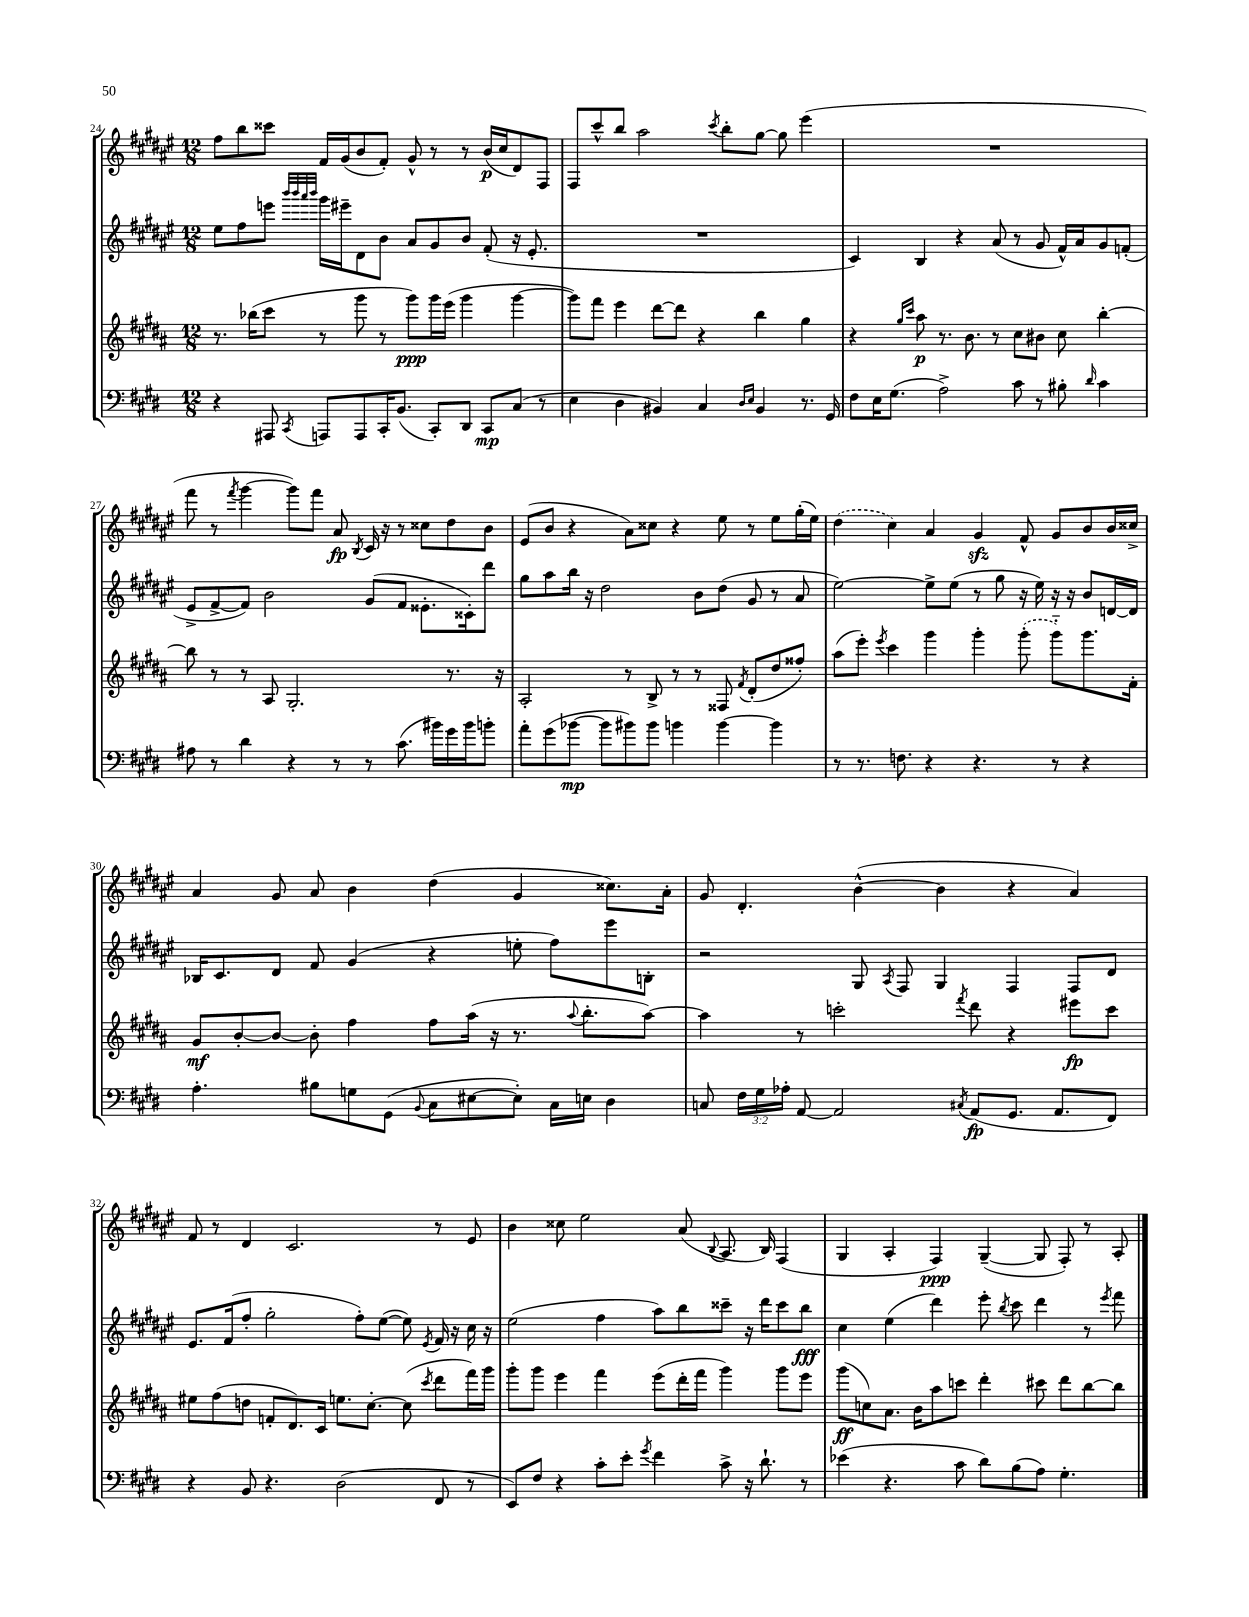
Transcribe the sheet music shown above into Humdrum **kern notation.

**kern	**dynam	**kern	**dynam	**kern	**dynam	**kern	**dynam
*part4	*part4	*part3	*part3	*part2	*part2	*part1	*part1
*staff4	*staff4	*staff3	*staff3	*staff2	*staff2	*staff1	*staff1
*clefF4	*	*clefG2	*	*clefG2	*	*clefG2	*
*k[f#c#g#d#]	*	*k[f#c#g#d#a#]	*	*k[f#c#g#d#a#e#]	*	*k[f#c#g#d#a#e#]	*
*M12/8	*	*M12/8	*	*M12/8	*	*M12/8	*
=24	=24	=24	=24	=24	=24	=24	=24
4r	.	8.r	.	8ee#\L	.	8ff#\L	.
.	.	.	.	8ff#\	.	8bb\	.
.	.	(16bb-X\KL	.	.	.	.	.
8AAA#X/	.	8ccc#\J	.	8eeen\J	.	8ccc##X\J	.
.	.	.	.	32qqbbb/LLL	.	.	.
.	.	.	.	32qqbbb/	.	.	.
.	.	.	.	32qqaaa#/	.	.	.
8qCC#/	.	.	.	32qqbbb/JJJ	.	.	.
8AAAn/L	.	8r	.	16ggg#\LL	.	16f#/LL	.
.	.	.	.	16eee#X~\J	.	(16g#/J	.
8AAA/	.	8ggg#\	.	8d#\	.	8b/	.
16CC#'/K	.	8r	.	8b\J	.	8f#'/J)	.
(8.BB/J	.	.	.	.	.	.	.
.	.	8ggg#\L)	ppp	8a#/L	.	8g#^^/	.
8CC#'/L)	.	16ggg#\L	.	8g#/	.	8r	.
.	.	(16eee\JJ	.	.	.	.	.
8DD#/J	.	4ggg#\	.	8b/J	.	8r	.
8CC#/L	mp	.	.	(8f#'/	.	(16b/LL	p
.	.	.	.	.	.	16cc#/J	.
(8C#/J	.	[4ggg#\	.	16r	.	8d#/)	.
.	.	.	.	8.e#'/	.	.	.
8r	.	.	.	.	.	8F#/J	.
=25	=25	=25	=25	=25	=25	=25	=25
4E\	.	8ggg#\L])	.	1.r	.	8F#/L	.
.	.	8fff#\J	.	.	.	8ccc#^^/	.
4D#\	.	4eee\	.	.	.	8bb/J	.
.	.	.	.	.	.	2aa#\	.
4BB#X/)	.	[8ddd#\L	.	.	.	.	.
.	.	8ddd#\J]	.	.	.	.	.
4C#/	.	4r	.	.	.	.	.
.	.	.	.	.	.	8qccc#/	.
.	.	.	.	.	.	8bb'\L	.
16qqD#/LL	.	.	.	.	.	.	.
16qqE/JJ	.	.	.	.	.	.	.
4BB#/	.	4bb\	.	.	.	[8gg#\J	.
.	.	.	.	.	.	8gg#\]	.
8.r	.	4gg#\	.	.	.	(4eee#\	.
16GG#/	.	.	.	.	.	.	.
=26	=26	=26	=26	=26	=26	=26	=26
8F#\L	.	4r	.	4c#/)	.	1.r	.
16E\K	.	.	.	.	.	.	.
(8.G#\J	.	.	.	.	.	.	.
.	.	16qqgg#/LL	.	.	.	.	.
.	.	16qqccc#/JJ	.	.	.	.	.
.	.	8aa#\	p	4B/	.	.	.
2A^\)	.	8.r	.	.	.	.	.
.	.	.	.	4r	.	.	.
.	.	8.b\	.	.	.	.	.
.	.	8r	.	(8a#/	.	.	.
8c#\	.	8cc#\L	.	8r	.	.	.
8r	.	8b#X\J	.	8g#/	.	.	.
8B#X'\	.	8cc#\	.	16f#^^/LL)	.	.	.
.	.	.	.	16a#/J	.	.	.
16qqd#/	.	.	.	.	.	.	.
4c#\	.	[4bb'\	.	8g#/	.	.	.
.	.	.	.	(8fn'/J	.	.	.
!!LO:LB:g=z
=27	=27	=27	=27	=27	=27	=27	=27
8A#X\	.	8bb\]	.	8e#^/L	.	8fff#\	.
8r	.	8r	.	[8f#^/	.	8r	.
.	.	.	.	.	.	8qfff#/	.
4d#\	.	8r	.	8f#/J])	.	[4ggg#\	.
.	.	8A#/	.	2b\	.	.	.
4r	.	2.G#'/	.	.	.	8ggg#\L])	.
.	.	.	.	.	.	8fff#\J	.
8r	.	.	.	.	.	8a#/	fp
.	.	.	.	.	.	8qB/	.
8r	.	.	.	(8g#/L	.	16c#/	.
.	.	.	.	.	.	16r	.
(8.c#\	.	.	.	8f#/J	.	8r	.
.	.	.	.	8.e##X'\L	.	8cc##X\L	.
16b#X\LL)	.	.	.	.	.	.	.
16g#\	.	8.r	.	.	.	8dd#\	.
16b#\J	.	.	.	16c##X'\k)	.	.	.
8bn'\J	.	.	.	8ddd#\J	.	8b\J	.
.	.	16r	.	.	.	.	.
=28	=28	=28	=28	=28	=28	=28	=28
8a'\L	.	2A#'/	.	8gg#\L	.	(8e#/L	.
(8g#\	.	.	.	8aa#\	.	8b/J	.
[8b-X\J	mp	.	.	16bb\Jk	.	4r	.
.	.	.	.	16r	.	.	.
8b-\L]	.	.	.	2dd#\	.	.	.
8b#X\)	.	8r	.	.	.	8a#\L)	.
8b#\J	.	8B^/	.	.	.	8cc##X\J	.
4bn\	.	8r	.	.	.	4r	.
.	.	8r	.	8b\L	.	.	.
[4b\	.	8F##X/	.	(8dd#\J	.	8ee#\	.
.	.	8qf#/	.	.	.	.	.
.	.	(8d#'/L	.	8g#/	.	8r	.
4b\]	.	8dd#/	.	8r	.	8ee#\L	.
.	.	8ff##X'/J)	.	8a#/	.	(16gg#'\L	.
.	.	.	.	.	.	16ee#\JJ)	.
=29	=29	=29	=29	=29	=29	=29	=29
8r	.	(8aa#\L	.	[2ee#\)	.	(4dd#\	.
8.r	.	8eee'\J)	.	.	.	.	.
.	.	8qeee/	.	.	.	.	.
.	.	4ccc#\	.	.	.	4cc#\)	.
8.Fn\	.	.	.	.	.	.	.
4r	.	4ggg#\	.	8ee#^\L]	.	4a#/	.
.	.	.	.	(8ee#\J	.	.	.
4.r	.	4ggg#'\	.	8r	.	4g#zz/	.
.	.	.	.	8gg#\	.	.	.
.	.	(8ggg#'\	.	16r	.	8f#^^/	.
.	.	.	.	16ee#\)	.	.	.
8r	.	8ggg#\L)	.	16r	.	8g#/L	.
.	.	.	.	16r	.	.	.
4r	.	8.ggg#\	.	8b/L	.	8b/	.
.	.	.	.	[16dn/L	.	16b/L	.
.	.	16f#'\Jk	.	16d/JJ]	.	16cc##X^/JJ	.
!!LO:LB:g=z
=30	=30	=30	=30	=30	=30	=30	=30
4.A'\	.	8g#/L	mf	16B-X/KL	.	4a#/	.
.	.	.	.	8.c#/	.	.	.
.	.	[8b'/	.	.	.	.	.
.	.	8b/J_	.	8d#/J	.	8g#/	.
8B#X\L	.	8b'\]	.	8f#/	.	8a#/	.
8Gn\	.	4ff#\	.	(4g#/	.	4b\	.
(8GG#\J	.	.	.	.	.	.	.
8qqBB/	.	.	.	.	.	.	.
8C#\L	.	8ff#\L	.	4r	.	(4dd#\	.
[8E#X\	.	(16aa#\Jk	.	.	.	.	.
.	.	16r	.	.	.	.	.
8E#'\J])	.	8.r	.	8een'\	.	4g#/	.
16C#\LL	.	.	.	8ff#\L)	.	.	.
.	.	8qqaa#/	.	.	.	.	.
16En\JJ	.	8.bb'\L	.	.	.	.	.
4D#\	.	.	.	8eee#\	.	8.cc##X\L)	.
.	.	[8aa#\J)	.	8Bn'\J	.	.	.
.	.	.	.	.	.	16a#'\Jk	.
=31	=31	=31	=31	=31	=31	=31	=31
8Cn/	.	4aa#\]	.	2r	.	8g#/	.
24F#\LL	.	.	.	.	.	4.d#'/	.
24G#\	.	.	.	.	.	.	.
24A-X'\JJ	.	.	.	.	.	.	.
[8AA/	.	8r	.	.	.	.	.
2AA/]	.	2cccn'\	.	.	.	.	.
.	.	.	.	8G#/	.	([4b^^\	.
.	.	.	.	8qA#/	.	.	.
.	.	.	.	8F#/	.	.	.
.	.	.	.	4G#/	.	4b\]	.
8qC#X/	.	8qfff#/	.	.	.	.	.
(8AA/L	fp	8ddd#\	.	.	.	.	.
8.GG#/J	.	4r	.	4F#/	.	4r	.
8.AA/L	.	.	.	.	.	.	.
.	.	8eee#X\L	fp	8F#/L	.	4a#/)	.
8FF#/J)	.	8ccc\J	.	8d#/J	.	.	.
!!LO:LB:g=z
=32	=32	=32	=32	=32	=32	=32	=32
4r	.	8ee#X\L	.	8.e#/L	.	8f#/	.
.	.	(8ff#\	.	.	.	8r	.
.	.	.	.	(16f#/k	.	.	.
8BB/	.	8ddn\J	.	8ff#'/J	.	4d#/	.
4.r	.	8fn'/L	.	2gg#'\	.	.	.
.	.	8.d#/)	.	.	.	2.c#/	.
.	.	16c#/Jk	.	.	.	.	.
(2D#\	.	8.een\L	.	.	.	.	.
.	.	.	.	8ff#'\L)	.	.	.
.	.	[8.cc#'\J	.	.	.	.	.
.	.	.	.	([8ee#\J	.	.	.
.	.	(8cc#\]	.	8ee#\])	.	.	.
.	.	8qccc#/	.	8qe#/	.	.	.
8FF#/	.	8ddd#\L	.	16f#/	.	8r	.
.	.	.	.	16r	.	.	.
8r	.	16fff#\L)	.	16cc#\	.	8e#/	.
.	.	16ggg#\JJ	.	16r	.	.	.
=33	=33	=33	=33	=33	=33	=33	=33
8EE/L)	.	8ggg#'\L	.	(2ee#\	.	4b\	.
8F#/J	.	8ggg#\J	.	.	.	.	.
4r	.	4eee\	.	.	.	8cc##X\	.
.	.	.	.	.	.	2ee#\	.
8c#'\L	.	4fff#\	.	4ff#\	.	.	.
8e'\J	.	.	.	.	.	.	.
8qg#/	.	.	.	.	.	.	.
4f#\	.	(8eee\L	.	8aa#\L)	.	.	.
.	.	16ddd#'\L	.	8bb\	.	(8a#/	.
.	.	16fff#\JJ	.	.	.	.	.
.	.	.	.	.	.	8qqB/	.
8c#^\	.	4ggg#\)	.	8ccc##X~\J	.	8.A#/	.
16r	.	.	.	16r	.	.	.
8.d#`\	.	.	.	16ddd#\KL	.	16B/)	.
.	.	8ggg#\L	.	8ccc##\	.	(4F#/	.
8r	.	8eee\J	.	8bb\J	fff	.	.
=34	=34	=34	=34	=34	=34	=34	=34
(4e-X\	.	(8ggg#\L	ff	4cc#\	.	4G#/	.
.	.	8ccn\)	.	.	.	.	.
4.r	.	8.a#\J	.	(4ee#\	.	4A#'/	.
.	.	16b\KL	.	.	.	.	.
.	.	8aa#\	.	4ddd#\)	.	4F#/)	ppp
8c#\	.	8cccn\J	.	.	.	.	.
8d#\L)	.	4ddd#'\	.	8eee#'\	.	([4G#~/	.
.	.	.	.	8qbb/	.	.	.
(8B\	.	.	.	8ccc#\	.	.	.
8A\J)	.	8ccc#X\	.	4ddd#\	.	8G#/]	.
4.G#'\	.	8ddd#\L	.	.	.	8F#'/)	.
.	.	[8bb\	.	8r	.	8r	.
.	.	.	.	8qeee#/	.	.	.
.	.	8bb\J]	.	8fff#\	.	8A#'/	.
==	==	==	==	==	==	==	==
*-	*-	*-	*-	*-	*-	*-	*-
